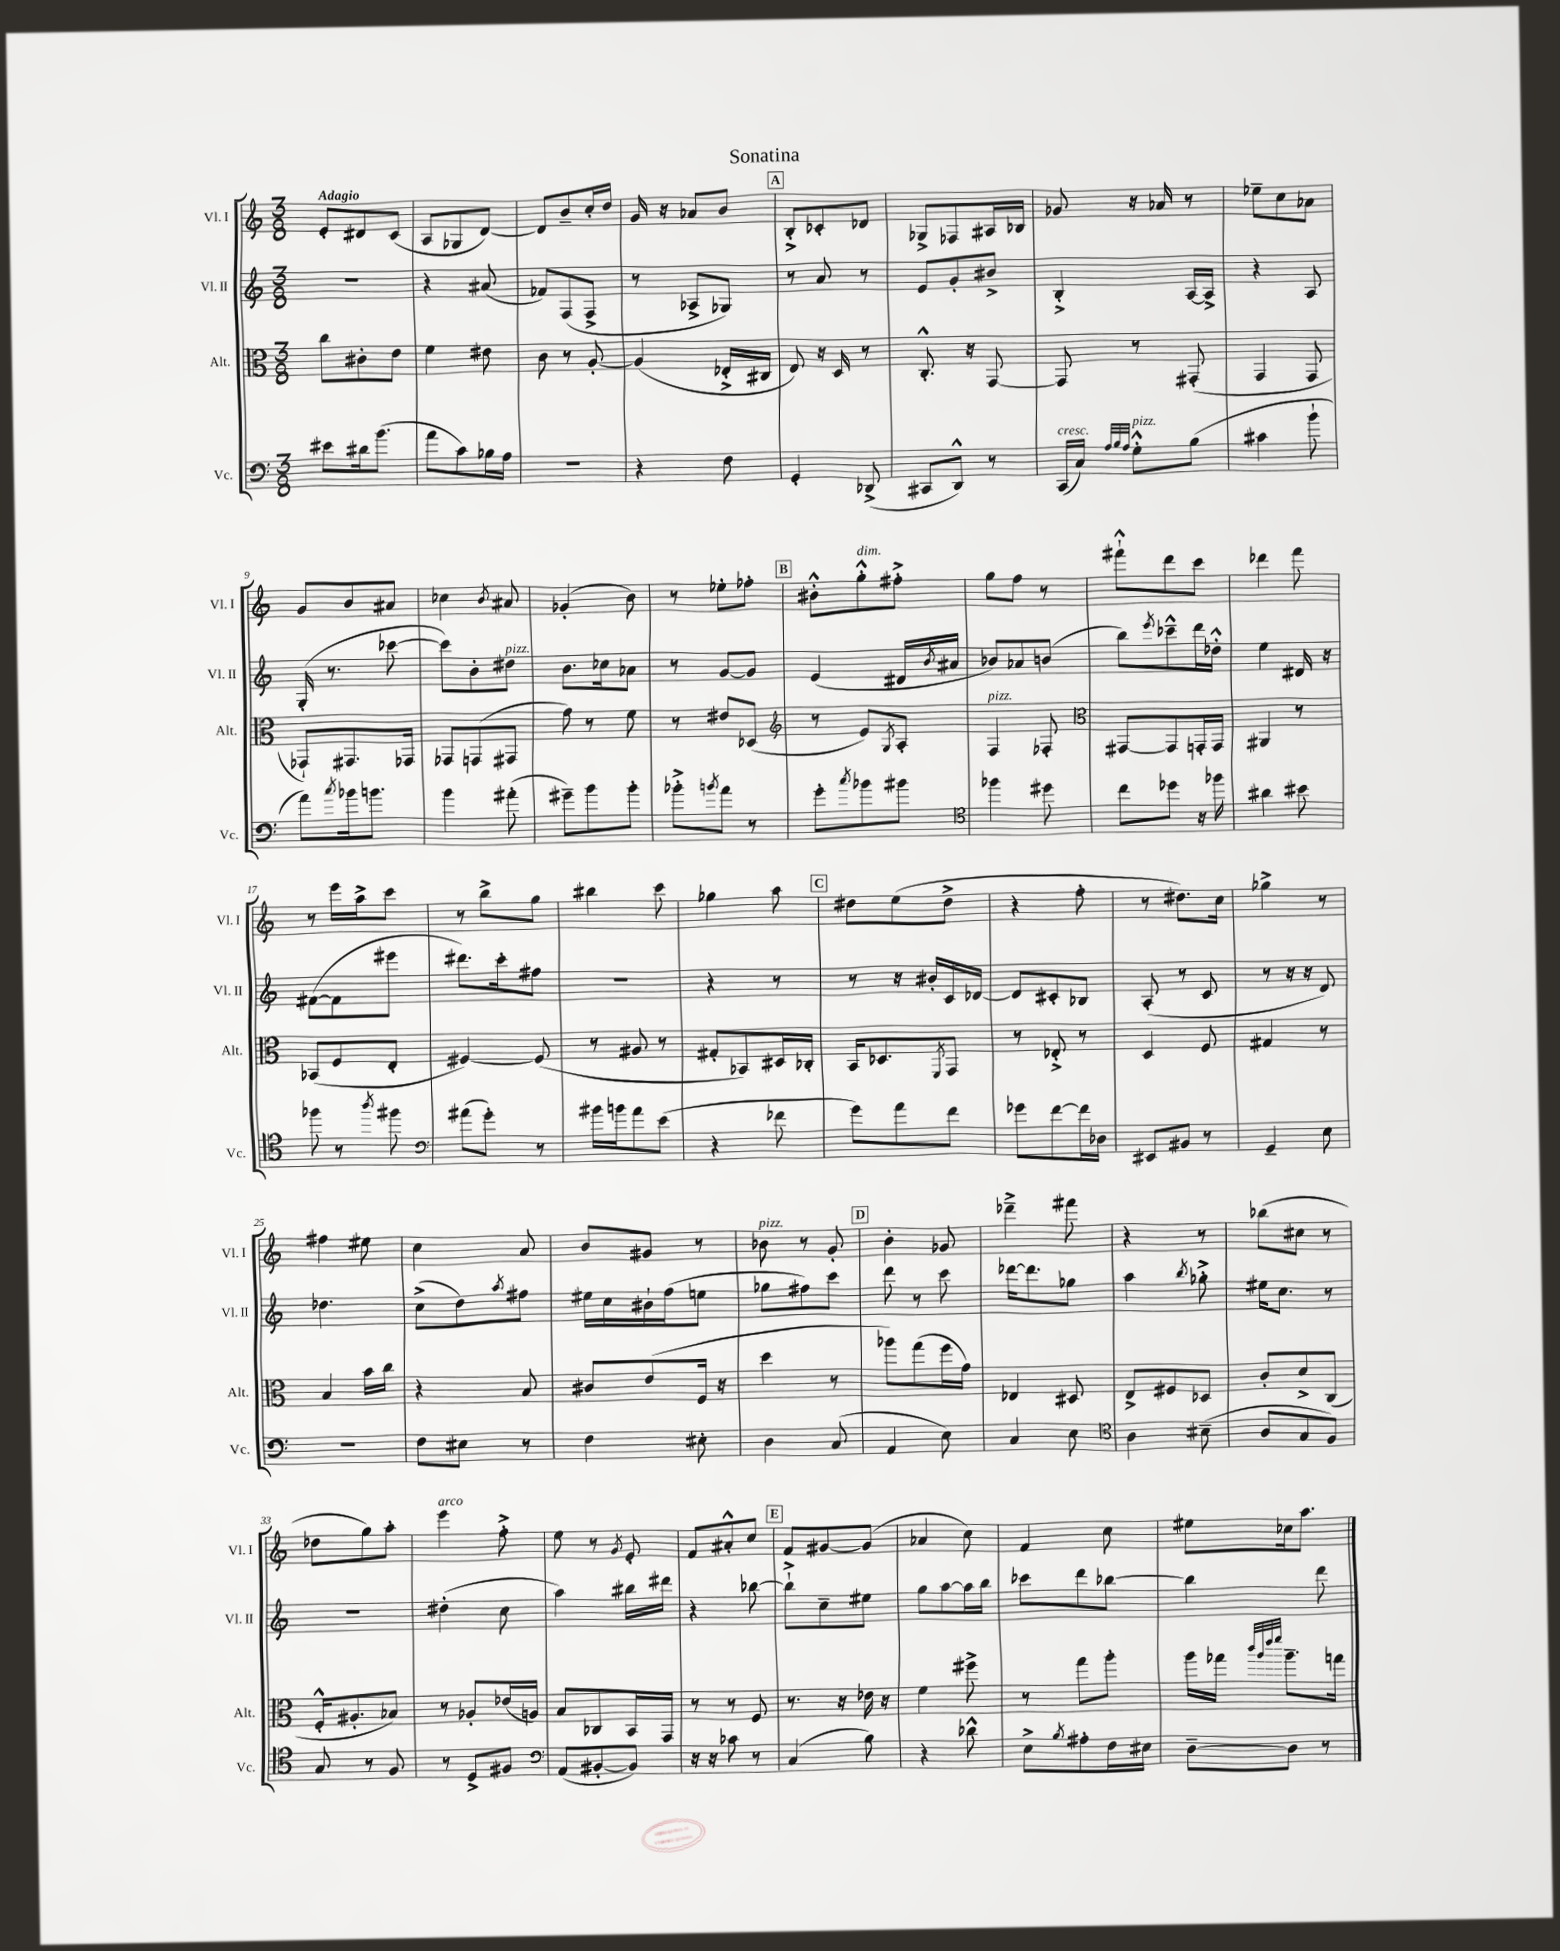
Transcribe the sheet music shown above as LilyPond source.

\header { title = "Sonatina" }
<<
\new StaffGroup <<
\new Staff = "s0" \with { instrumentName = "Vl. I" shortInstrumentName = "Vl. I" } {
    \clef treble \key c \major \numericTimeSignature \time 3/8 \tempo "Adagio"
    e'8-. dis'8 c'8( |
    a8 ges8 d'8~) |
    d'8 b'8-- c''16-. d''16 |
    g'16 r16 aes'8 b'8 |
    \mark \markup { \box "A" } b8-.-> ces'8-. des'8 |
    ges8-> fes8 ais16 bes16 |
    ges'8 r16 aes'16 r8 |
    ees''8-- c''8 aes'8 |
    g'8 b'8 ais'8 |
    ces''4 \acciaccatura { b'8 } ais'8 |
    ges'4-.( b'8) |
    r8 ees''8-. fes''8-. |
    \mark \markup { \box "B" } bis'8-.-^ g''8-.-^^\markup { \italic "dim." } fis''8-.-> |
    g''8 f''8 r8 |
    fis'''8-!-^ d'''8 c'''8 |
    des'''4 f'''8 |
    r8 e'''16 a''16-> c'''8 |
    r8 b''8-> g''8 |
    bis''4 c'''8 |
    ges''4 a''8 |
    \mark \markup { \box "C" } dis''8 e''8( dis''8-> |
    r4 f''8-. |
    r8 dis''8.) c''16 |
    ges''4-> r8 |
    fis''4 eis''8 |
    c''4 a'8 |
    b'8 gis'8 r8 |
    bes'8^\markup { \italic "pizz." } r8 g'8-. |
    \mark \markup { \box "D" } b'4-. ges'8 |
    des'''4---> fis'''8 |
    r4 r8 |
    bes''8( cis''8 r8 |
    des''8 g''8) a''8-. |
    e'''4^\markup { \italic "arco" } f''8-.-> |
    e''8 r8 \acciaccatura { g'8 } e'8-. |
    f'8 ais'8-.-^ c''8 |
    \mark \markup { \box "E" } f'8 gis'8~ gis'8( |
    aes'4 c''8) |
    f'4 c''8 |
    eis''8 ces''16 a''8. \bar "|." |
}
\new Staff = "s1" \with { instrumentName = "Vl. II" shortInstrumentName = "Vl. II" } {
    \clef treble \key c \major \numericTimeSignature \time 3/8
    R4. |
    r4 ais'8( |
    fes'8) f8( f8-> |
    r8 aes8-> ges8) |
    \mark \markup { \box "A" } r8 a'8 r8 |
    e'8 g'8-. bis'8-> |
    b4-.-> a16~ a16-> |
    r4 a8 |
    g16-.( r8. ces'''8~ |
    ces'''8) b'8-. dis''8^\markup { \italic "pizz." } |
    b'8. ces''16 aes'8 |
    r8 g'8~ g'8 |
    \mark \markup { \box "B" } e'4( dis'16 \acciaccatura { b'8 } ais'16 |
    bes'8) aes'8 b'8( |
    b''8) \acciaccatura { e'''8 } ces'''8---^ d'''16 des''16-.-^ |
    e''4 dis'16 r16 |
    fis'8~( fis'8 eis'''8 |
    dis'''8.) c'''16-. fis''8 |
    r4. |
    r4 r8 |
    \mark \markup { \box "C" } r8 r16 bis'16-. c'16 des'16~ |
    des'8 cis'8-. bes8 |
    a8-.( r8 c'8 |
    r8 r16 r16 d'8) |
    des''4. |
    c''8->( d''8) \acciaccatura { a''8 } fis''8 |
    eis''16 c''16 bis'16-! f''16( e''8 |
    ges''8 fis''8) c'''8 |
    \mark \markup { \box "D" } d'''8 r8 c'''8 |
    des'''16~ des'''8. ges''8 |
    a''4 \acciaccatura { b''8 } ges''8-.-> |
    eis''16 c''8. r8 |
    R4. |
    dis''4-.( c''8 |
    a''4) bis''16 dis'''16 |
    r4 bes''8~ |
    \mark \markup { \box "E" } bes''8-!-> c''8-- eis''8 |
    g''8 a''8~ a''16 b''16 |
    ces'''8 d'''8 bes''8~ |
    bes''4 d'''8 \bar "|." |
}
\new Staff = "s2" \with { instrumentName = "Alt." shortInstrumentName = "Alt." } {
    \clef alto \key c \major \numericTimeSignature \time 3/8
    c''8 cis'8-. e'8 |
    f'4 eis'8 |
    c'8 r8 a8~-. |
    a4( ees16-.-> cis16 |
    \mark \markup { \box "A" } e8) r16 d16 r8 |
    c8.-.-^ r16 g,8~ |
    g,8 r8 gis,8-.( |
    g,4 g,8 |
    ges,8-!) gis,8. ges,16 |
    ges,8 g,8( gis,8 |
    g'8) r8 f'8 |
    r8 eis'8 des8( |
    \mark \markup { \box "B" } \clef treble r8 e'8) \acciaccatura { g8 } a8-. |
    f4^\markup { \italic "pizz." } fes8-. |
    \clef alto gis,8~ gis,8 g,16-. g,16 |
    ais,4 r8 |
    bes,8( f8 e8-. |
    fis4~) fis8( |
    r8 ais8 r8 |
    gis8-. bes,8) dis16 ces16-. |
    \mark \markup { \box "C" } b,16 des8. \acciaccatura { f,8 } g,8 |
    r8 ees8-.-> r8 |
    d4 f8 |
    gis4 r8 |
    b4 b'16 c''16 |
    r4 b8 |
    cis'8 e'8( f16 r16 |
    d''4 r8 |
    \mark \markup { \box "D" } aes''8) g''8( f''16 g'16) |
    ees4 dis8 |
    e8-> fis8 des8 |
    c'8-. d'8-> c8( |
    f16-.-^ ais8.-. bes8) |
    r8 aes8-. ees'16( a16) |
    b8 ces8 b,16 g,16 |
    r8 r8 f8 |
    \mark \markup { \box "E" } r8. r16 ees'16 r16 |
    f'4 fis''8-> |
    r8 g''8 a''8-. |
    a''16 ges''16 \grace { c'''32 a''32 e'''32 f'''32 } a''8.-- g''16 \bar "|." |
}
\new Staff = "s3" \with { instrumentName = "Vc." shortInstrumentName = "Vc." } {
    \clef bass \key c \major \numericTimeSignature \time 3/8
    eis'8 dis'16 b'8.( |
    a'8 c'8) bes16 a16 |
    R4. |
    r4 f8 |
    \mark \markup { \box "A" } g,4-. des,8->( |
    cis,8 d,8-^) r8 |
    c,16^\markup { \italic "cresc." }( c16) \grace { a32 b32 a32 } g8-.-^^\markup { \italic "pizz." } b8( |
    cis'4 b'8-! |
    a'8) \acciaccatura { c''8 } bes'16 b'8. |
    b'4 ais'8-.( |
    gis'8--) b'8 b'8-. |
    bes'8-.-> \acciaccatura { b'8 } a'8 r8 |
    \mark \markup { \box "B" } g'8-. \acciaccatura { c''8 } bes'8 bis'8 |
    \clef tenor fes''4 dis''8 |
    c''8 des''8 r16 fes''16 |
    ais'4 bis'8 |
    fes''8 r8 \acciaccatura { a''8 } fis''8 |
    \clef bass ais'8( g'8-.) r8 |
    bis'16 b'16 a'8 e'8( |
    r4 fes'8 |
    \mark \markup { \box "C" } g'8) a'8 f'8 |
    ges'8 f'8~ f'16 des16 |
    eis,8 bis,8 r8 |
    g,4-- e8 |
    R4. |
    f8 eis8 r8 |
    f4 eis8-. |
    d4 c8( |
    \mark \markup { \box "D" } a,4 e8) |
    c4 e8 |
    \clef tenor a4 bis8--( |
    a8 g8 f8) |
    g8 r8 f8 |
    r8 d8-> fis8 |
    \clef bass a,8( bis,8~-. bis,8) |
    r16 r16 ces'8 r8 |
    \mark \markup { \box "E" } c4( b8) |
    r4 des'8-^ |
    e8-> \acciaccatura { b8 } ais8-. f16 eis16 |
    d8~-- d8 r8 \bar "|." |
}
>>
>>
